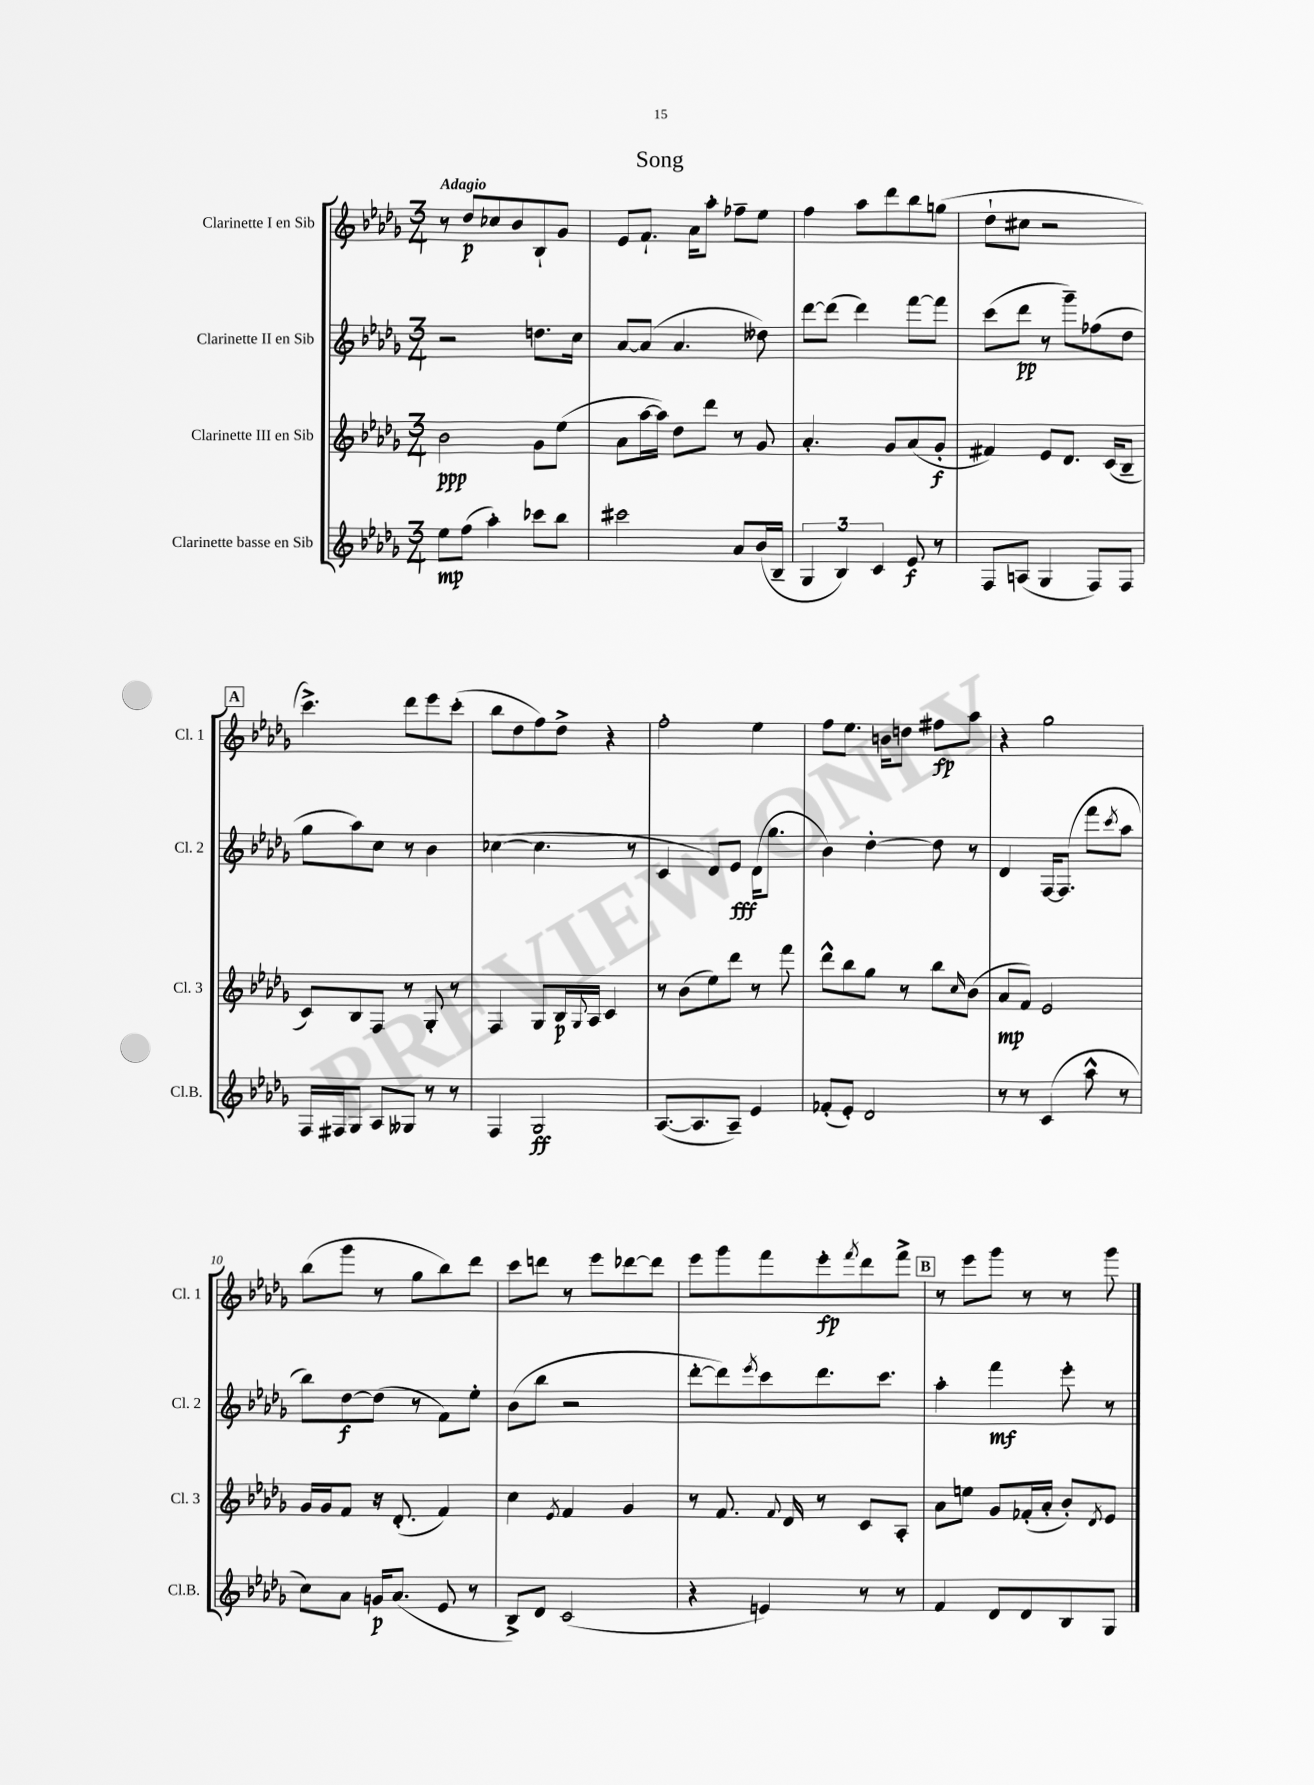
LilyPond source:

\header { title = "Song" }
<<
\new StaffGroup <<
\new Staff = "s0" \with { instrumentName = "Clarinette I en Sib" shortInstrumentName = "Cl. 1" } {
    \clef treble \key des \major \numericTimeSignature \time 3/4 \tempo "Adagio"
    r8 des''8\p ces''8 bes'8 bes8-! ges'8 |
    ees'8 f'8.-! aes'16 aes''8-. fes''8-- ees''8 |
    f''4 aes''8 des'''8 bes''8 g''8( |
    des''8-! cis''8 r2 |
    \mark \markup { \box "A" } c'''4.->) des'''8 ees'''8 c'''8-.( |
    bes''8 des''8 f''8) des''8-> r4 |
    f''2-. ees''4 |
    f''8 ees''8. b'16 d''8 fis''8\fp aes''8 |
    r4 ges''2 |
    bes''8( ges'''8 r8 ges''8 bes''8) des'''8 |
    c'''8 d'''8 r8 ees'''8 des'''8~ des'''8 |
    ees'''8 ges'''8 f'''8 ees'''8-.\fp \acciaccatura { f'''8 } des'''8 f'''8-> |
    \mark \markup { \box "B" } r8 ees'''8 ges'''8 r8 r8 ges'''8 \bar "|." |
}
\new Staff = "s1" \with { instrumentName = "Clarinette II en Sib" shortInstrumentName = "Cl. 2" } {
    \clef treble \key des \major \numericTimeSignature \time 3/4
    r2 d''8. c''16 |
    aes'8~ aes'8( aes'4. deses''8) |
    des'''8~ des'''8( des'''4) f'''8~ f'''8 |
    c'''8( des'''8\pp r8 ges'''8--) fes''8( des''8 |
    \mark \markup { \box "A" } ges''8 aes''8) c''8 r8 bes'4 |
    ces''4~( ces''4. r8 |
    c'4 des'8) ees'8\fff des'16( ges''8. |
    bes'4) des''4~-. des''8 r8 |
    des'4 f16~ f8.( f'''8 \acciaccatura { c'''8 } aes''8 |
    bes''8) des''8~\f des''8( r8 f'8) ees''8-. |
    bes'8( bes''8 r2 |
    des'''8~-. des'''8) \acciaccatura { ees'''8 } c'''8 des'''8. c'''8. |
    \mark \markup { \box "B" } aes''4-. f'''4\mf ees'''8-. r8 \bar "|." |
}
\new Staff = "s2" \with { instrumentName = "Clarinette III en Sib" shortInstrumentName = "Cl. 3" } {
    \clef treble \key des \major \numericTimeSignature \time 3/4
    bes'2\ppp ges'8 ees''8( |
    aes'8 aes''16~ aes''16) des''8 des'''8 r8 ges'8 |
    aes'4.-. ges'8 aes'8( ges'8-.\f |
    fis'4) ees'8 des'8. c'16( bes8-- |
    \mark \markup { \box "A" } c'8) bes8 f8 r8 ges8-. r8 |
    f4 ges8 bes16\p \appoggiatura { ges8 } aes16 c'4 |
    r8 bes'8( ees''8) des'''8 r8 f'''8 |
    des'''8-^ bes''8 ges''8 r8 bes''8 \grace { c''16 } bes'8( |
    aes'8\mp f'8) ees'2 |
    ges'16 ges'16 f'8 r16 des'8.-.( f'4) |
    c''4 \acciaccatura { ees'8 } f'4 ges'4 |
    r8 f'8. \appoggiatura { f'8 } des'16 r8 c'8 aes8-. |
    \mark \markup { \box "B" } aes'8 e''8 ges'8 fes'16-.( aes'16-. bes'8-.) \acciaccatura { des'8 } ees'8 \bar "|." |
}
\new Staff = "s3" \with { instrumentName = "Clarinette basse en Sib" shortInstrumentName = "Cl.B." } {
    \clef treble \key des \major \numericTimeSignature \time 3/4
    ees''8\mp f''8( aes''4-.) ces'''8 bes''8 |
    cis'''2 aes'8 bes'16( bes16-- |
    \tuplet 3/2 { ges4 bes4) c'4 } ees'8\f r8 |
    f8 a8( ges4 f8) f8 |
    \mark \markup { \box "A" } f16 fis16 ges8 aes8 geses8 r8 r8 |
    f4 ges2\ff |
    aes8.~( aes8. aes8--) ees'4 |
    fes'8-.( ees'8-.) des'2 |
    r8 r8 c'4( aes''8-^ r8 |
    c''8) aes'8 g'16\p aes'8.( ees'8 r8 |
    bes8->) des'8 c'2( |
    r4 e'4) r8 r8 |
    \mark \markup { \box "B" } f'4 des'8 des'8 bes8 ges8 \bar "|." |
}
>>
>>
